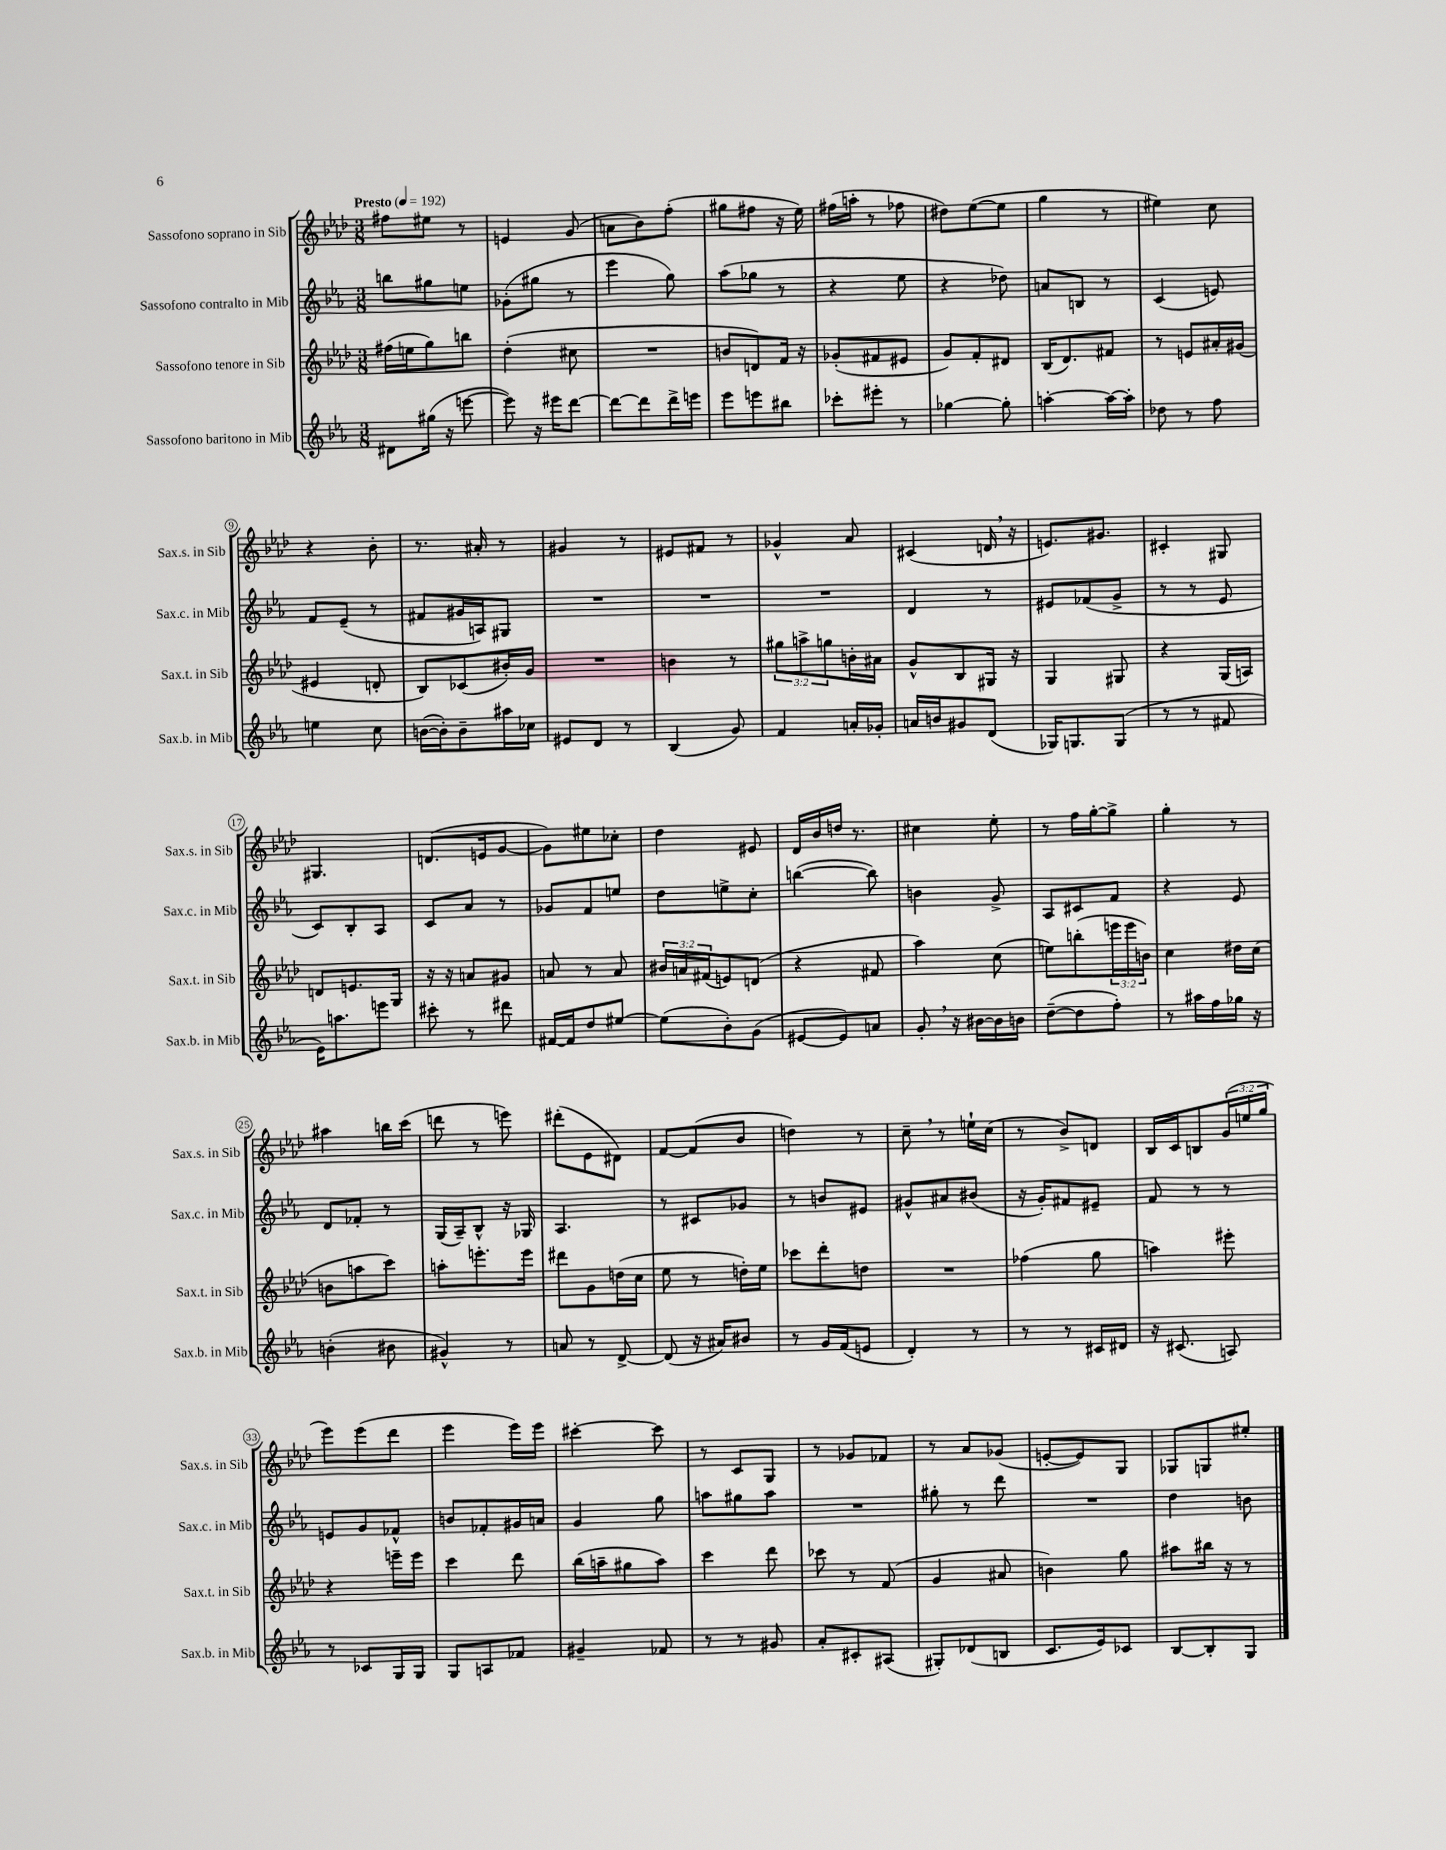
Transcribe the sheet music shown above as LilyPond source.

<<
\new StaffGroup <<
\new Staff = "s0" \with { instrumentName = "Sassofono soprano in Sib" shortInstrumentName = "Sax.s. in Sib" } {
    \clef treble \key aes \major \numericTimeSignature \time 3/8 \override Staff.TupletNumber.text = #tuplet-number::calc-fraction-text \tempo "Presto" 4 = 192
    fis''8 eis''8 r8 |
    e'4 g'8( |
    a'8 bes'8) f''8-.( |
    gis''8 fis''8 r16 ees''16) |
    fis''16( a''16-. r8 fes''8 |
    dis''8) ees''8~( ees''8 |
    g''4 r8 |
    eis''4) c''8 |
    r4 bes'8-. |
    r8. ais'16-. r8 |
    gis'4 r8 |
    eis'8 fis'8 r8 |
    ges'4-^ aes'8 |
    cis'4( d'16 \breathe r16 |
    e'8.) gis'8. |
    cis'4-. gis8 |
    gis4. |
    d'8.( e'16 g'8~ |
    g'8) eis''8 ces''8-. |
    des''4 eis'8 |
    des'16 bes'16 d''16 r8. |
    cis''4 ees''8-. |
    r8 f''16 g''16~-. g''8-> |
    g''4-. r8 |
    ais''4 b''16 c'''16( |
    d'''8 r8 e'''8) |
    dis'''8-.( ees'8 dis'8) |
    f'8~ f'8( bes'8 |
    d''4) r8 |
    c''8-- \breathe r8 e''16-! c''16( |
    r8 bes'8->) d'8 |
    bes16 c'16 b8 \tuplet 3/2 { g'16( e''16 g''16 } |
    ees'''8) ees'''8( des'''8 |
    ees'''4 ees'''16) ees'''16 |
    cis'''4~-. cis'''8 |
    r8 c'8 g8 |
    r8 ges'8 fes'8 |
    r8 aes'8 ges'8( |
    e'8~-. e'8) g8 |
    ges8 g8 eis''8-. \bar "|." |
}
\new Staff = "s1" \with { instrumentName = "Sassofono contralto in Mib" shortInstrumentName = "Sax.c. in Mib" } {
    \clef treble \key ees \major \numericTimeSignature \time 3/8
    b''8 gis''8 e''8 |
    ges'8-.( gis''8 r8 |
    ees'''4 g''8) |
    aes''8( ges''8 r8 |
    r4 ees''8 |
    r4 des''8) |
    a'8 b8 r8 |
    c'4( e'8) |
    f'8 ees'8--( r8 |
    fis'8 gis'16 a16) gis8 |
    R4. |
    R4. |
    R4. |
    d'4 r8 |
    eis'8 fes'8( g'8-> |
    r8 r8 ees'8 |
    c'8) bes8-. aes8 |
    c'8 aes'8 r8 |
    ges'8 f'8 e''8 |
    d''8 e''8-> c''8-. |
    b''4~( b''8) |
    b'4 g'8-> |
    aes8 cis'8 f'8 |
    r4 ees'8 |
    d'8 fes'8-. r8 |
    g16( aes16--) bes8-^ r16 ges16 |
    aes4. |
    r8 cis'8 ges'8 |
    r8 b'8 eis'8 |
    gis'8-^ ais'8 bis'8( |
    r16 g'16-.) fis'8 eis'8-- |
    f'8 r8 r8 |
    e'8 g'8 fes'8-^ |
    b'8 fes'8-. gis'16 a'16 |
    g'4 g''8 |
    a''8 gis''8 a''8 |
    R4. |
    gis''8-. r8 d'''8 |
    R4. |
    d''4 b'8 \bar "|." |
}
\new Staff = "s2" \with { instrumentName = "Sassofono tenore in Sib" shortInstrumentName = "Sax.t. in Sib" } {
    \clef treble \key aes \major \numericTimeSignature \time 3/8 \override Staff.TupletNumber.text = #tuplet-number::calc-fraction-text
    fis''16( e''16 g''8) b''8 |
    des''4-.( cis''8 |
    R4. |
    b'8 d'8) f'16 r16 |
    ges'8-.( fis'8 eis'8 |
    g'8) f'8-. dis'8 |
    bes16( des'8.) fis'8 |
    r8 e'8 ais'16-. gis'16( |
    eis'4 d'8-. |
    bes8) ces'8( bis'16-.) g'16 |
    R4. |
    b'4 r8 |
    \tuplet 3/2 { gis''8 a''8-> g''8 } b'16-. ais'16 |
    g'8-^ bes8 gis16 r16 |
    g4 gis8 |
    r4 g16( a16) |
    d'8 e'8. g16 |
    r16 r16 a'8 gis'8 |
    a'8 r8 a'8 |
    \tuplet 3/2 { bis'16 a'16 fis'16( } e'8) d'8( |
    r4 fis'8 |
    aes''4) c''8( |
    e''8) b''8-.( \tuplet 3/2 { e'''16 e'''16 b'16) } |
    c''4 dis''16 c''16( |
    b'8 a''8 c'''8) |
    a''8-. e'''8.-. e'''16 |
    dis'''8 g'8 d''16( c''16 |
    ees''8 r8 d''16-.) ees''16 |
    ces'''8 des'''8-. d''8 |
    R4. |
    fes''4( g''8 |
    a''4) eis'''8-. |
    r4 e'''16-- e'''16 |
    c'''4 des'''8 |
    bes''16( a''16-- gis''8 a''8) |
    c'''4 des'''8 |
    ces'''8 r8 f'8( |
    g'4 ais'8 |
    b'4) g''8 |
    ais''8 bis''16 r16 r8 \bar "|." |
}
\new Staff = "s3" \with { instrumentName = "Sassofono baritono in Mib" shortInstrumentName = "Sax.b. in Mib" } {
    \clef treble \key ees \major \numericTimeSignature \time 3/8
    dis'8 gis''16( r16 e'''8~ |
    e'''8) r16 eis'''16 d'''8~ |
    d'''8~ d'''8 d'''16-> e'''16 |
    ees'''8 e'''8 bis''8 |
    ces'''8-. eis'''8-. r8 |
    ges''4~ ges''8-. |
    a''4~-. a''16~ a''16-. |
    des''8 r8 f''8 |
    e''4 c''8 |
    b'16~( b'16-.) b'8-- ais''16 ces''16 |
    eis'8 d'8 r8 |
    bes4( g'8) |
    f'4 a'16-. ges'16-. |
    a'16 b'16 gis'8 d'8( |
    ges16) g8. g8( |
    r8 r8 fis'8 |
    ees'16) a''8. e'''8 |
    cis'''8-. r8 dis'''8 |
    fis'16~ fis'16 d''8 eis''8~ |
    eis''8( bes'8-.) g'8( |
    eis'8~ eis'8) a'8 |
    g'8-. \breathe r16 bis'16~ bis'16 b'16 |
    d''8~--( d''8 f''8-.) |
    r8 ais''16 f''16 ges''16 r16 |
    b'4-.( bis'8 |
    gis'4-^) r8 |
    a'8 r8 d'8~-> |
    d'8( r16 ais'16) bis'8 |
    r8 g'16 f'16( e'8 |
    d'4-.) r8 |
    r8 r8 cis'16 dis'16 |
    r16 cis'8.( a8) |
    r8 ces'8 g16 g16 |
    g8 a8 fes'8 |
    gis'4-- fes'8 |
    r8 r8 gis'8 |
    aes'8-. cis'8-. ais8( |
    gis8-.) des'8( b8 |
    c'8. ees'16) ces'8 |
    bes8~ bes8-. g8 \bar "|." |
}
>>
>>
\layout { \context { \Score \override BarNumber.stencil = #(make-stencil-circler 0.1 0.3 ly:text-interface::print) } }
